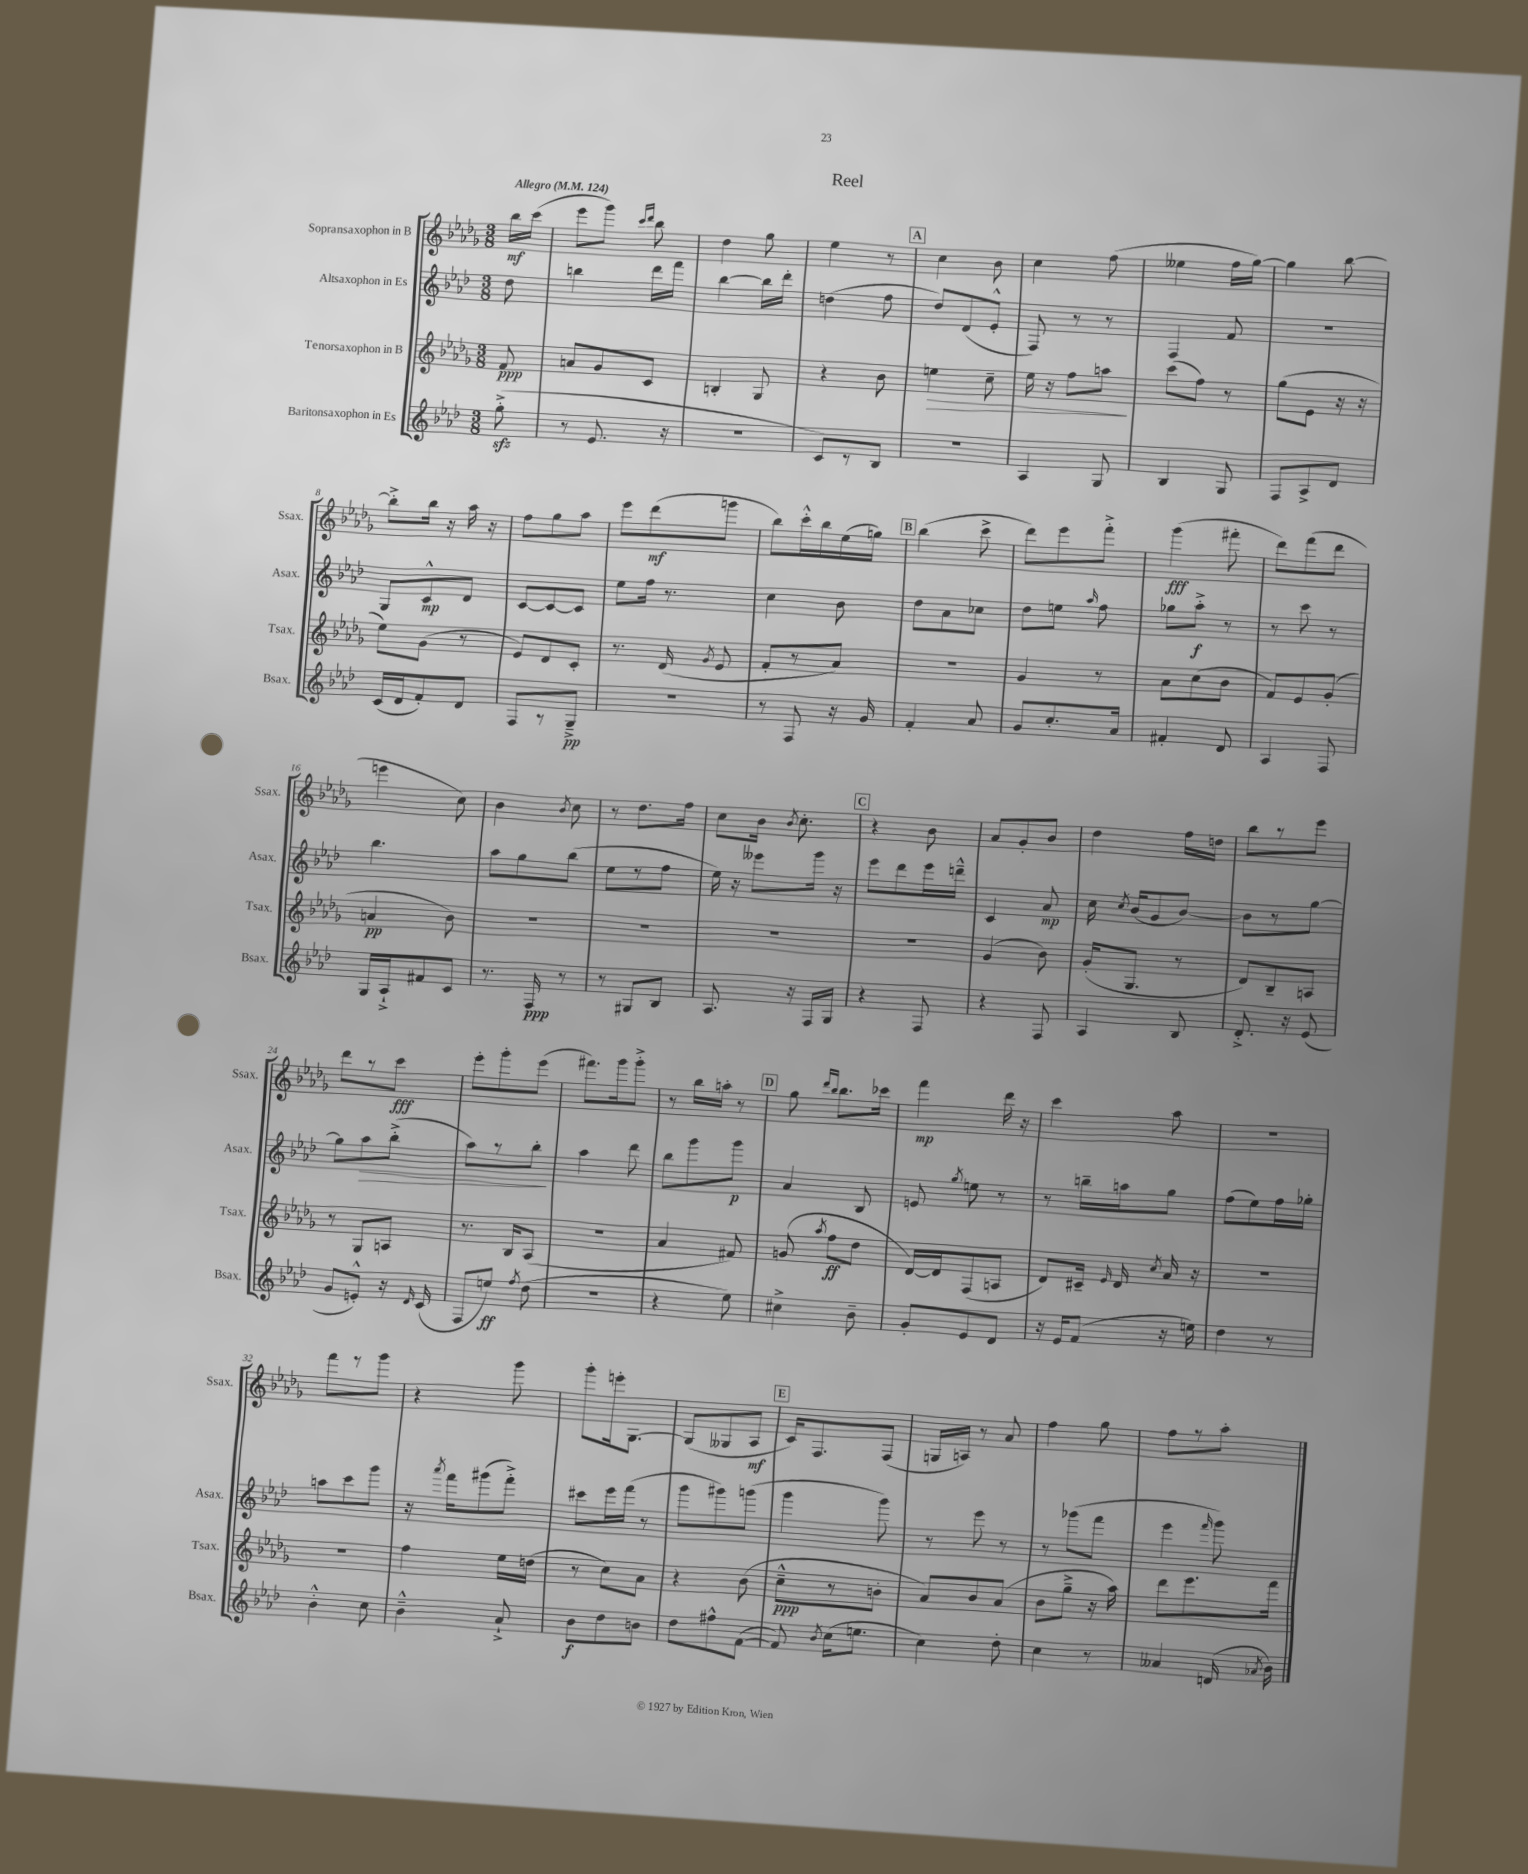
\header { title = "Reel" }
<<
\new StaffGroup <<
\new Staff = "s0" \with { instrumentName = "Sopransaxophon in B" shortInstrumentName = "Ssax." } {
    \clef treble \key des \major \numericTimeSignature \time 3/8 \partial 8 \tempo "Allegro" 4 = 124
    \autoBeamOff bes''16[\mf c'''16]( |
    ees'''8[ ges'''8]) \grace { c'''16[ des'''16] } bes''8 |
    des''4 ges''8 |
    ees''4 r8 |
    \mark \markup { \box "A" } c''4 bes'8 |
    c''4 f''8( |
    eeses''4 f''16[ ges''16]~) |
    ges''4 bes''8~ |
    bes''8[-.-> bes''16] r16 aes''16 r16 |
    f''8[ ges''8 aes''8] |
    ees'''8[ des'''8\mf( g'''8] |
    bes''8[) c'''16-.-^ bes''16 ees''16( g''16]) |
    \mark \markup { \box "B" } bes''4( c'''8-> |
    des'''8[) ees'''8 f'''8]-.-> |
    ges'''4\fff( fis'''8-. |
    des'''8[) f'''8( des'''8] |
    e'''4 c''8) |
    bes'4 \acciaccatura { bes'8 } c''8 |
    r8 des''8.[ f''16] |
    c''8[ bes'16] \acciaccatura { bes'8 } c''8.-. |
    \mark \markup { \box "C" } r4 bes'8 |
    aes'8[ ges'8-. bes'8] |
    des''4 f''16[ d''16] |
    bes''8[ r8 ees'''8] |
    des'''8[ r8 c'''8]\fff |
    ees'''8[-. ges'''8-. ees'''8]( |
    fis'''8.[) ges'''16 ges'''8]-.-> |
    r8 bes''16[ a''16]-. r8 |
    \mark \markup { \box "D" } ges''8 \grace { des'''16[ bes''16] } bes''8.[ ces'''16] |
    f'''4\mp des'''16 r16 |
    c'''4 aes''8 |
    R4. |
    f'''8[ r8 ges'''8] |
    r4 ges'''8 |
    ges'''8[-. e'''16-. ges8.]~ |
    ges8[( geses8 aes8]\mf |
    \mark \markup { \box "E" } c'16[) f8. f8]( |
    g16[ a16]) r8 aes'8 |
    f''4 ges''8 |
    f''8[ r8 aes''8]-. \bar "|." |
}
\new Staff = "s1" \with { instrumentName = "Altsaxophon in Es" shortInstrumentName = "Asax." } {
    \clef treble \key aes \major \numericTimeSignature \time 3/8 \partial 8
    \autoBeamOff des''8 |
    b''4 des'''16[ f'''16] |
    bes''4~ bes''16[ des'''16]-. |
    d''4( f''8 |
    \mark \markup { \box "A" } des''8[) des'8( ees'8]-.-^ |
    f8) r8 r8 |
    f4 f'8 |
    R4. |
    g8[ c'8-^\mp des'8] |
    c'8[~ c'8~ c'8] |
    ees''8[ f''16] r8. |
    c''4 bes'8 |
    \mark \markup { \box "B" } des''8[ aes'8 ces''8] |
    des''8[ e''8] \grace { aes''16 } f''8 |
    ges''8[ aes''8]-.->\f r8 |
    r8 c'''8 r8 |
    bes''4. |
    aes''8[ g''8 bes''8]( |
    ees''8[ r8 f''8] |
    ees''16) r16 eeses'''8[ g'''16] r16 |
    \mark \markup { \box "C" } ees'''8[ des'''8 ees'''16 d'''16]---^ |
    c'4 aes'8\mp |
    c''16 \acciaccatura { c''8 } bes'16[( g'8 bes'8]~) |
    bes'8[ r8 g''8]~ |
    g''8[ aes''8\> bes''8]-.->( |
    aes''8[) r8 bes''8]-.\! |
    aes''4 des'''8 |
    bes''8[ g'''8 g'''8]\p |
    \mark \markup { \box "D" } aes'4 bes8 |
    e'8 \acciaccatura { g''8 } e''8 r8 |
    r8 b''16[-- a''16 g''8] |
    f''8[( ees''8) f''16 ges''16]-. |
    a''8[ c'''8 g'''8] |
    r16 \acciaccatura { aes'''8 } f'''16[ gis'''8( f'''8]-.->) |
    cis'''8[ ees'''16 f'''16]( r8 |
    g'''8[ gis'''8) g'''8]( |
    \mark \markup { \box "E" } g'''4 g'''8) |
    r8 ees'''8 r8 |
    r8 ges'''8[( f'''8] |
    ees'''4 \grace { f'''16 } g'''8) \bar "|." |
}
\new Staff = "s2" \with { instrumentName = "Tenorsaxophon in B" shortInstrumentName = "Tsax." } {
    \clef treble \key des \major \numericTimeSignature \time 3/8 \partial 8
    \autoBeamOff f'8\ppp |
    a'8[ ges'8 c'8] |
    b4-. ges8 |
    r4 bes'8 |
    \mark \markup { \box "A" } e''4\> c''8-- |
    ees''16 r16 f''8[ a''8]\! |
    c'''8[( f''8]) r8 |
    ges''8[( ees'8] r16 r16 |
    ees''8[) ges'8]( r8 |
    ees'8[) des'8 c'8]-. |
    r8. des'16( \acciaccatura { ges'8 } ees'8 |
    f'8[-. r8 aes'8]) |
    \mark \markup { \box "B" } R4. |
    ges'4 r8 |
    aes'8[ c''8( bes'8] |
    f'8[) ees'8 ges'8]-.( |
    a'4\pp bes'8) |
    R4. |
    R4. |
    R4. |
    \mark \markup { \box "C" } R4. |
    ges'4( bes'8) |
    ges'16[-.( ges8.] r8 |
    des'8[) bes8-- a8] |
    r8 ges8[ a8] |
    r8. bes16[ aes8]( |
    R4. |
    aes'4 fis'8) |
    \mark \markup { \box "D" } g'8( \acciaccatura { aes''8 } f''8[\ff des''8] |
    des'16[~) des'16 f8( a8] |
    des'8[) cis'16]-- \grace { ees'16 } des'16 \acciaccatura { c''8 } aes'16 r16 |
    R4. |
    R4. |
    f''4 ees''16[ d''16]( |
    r8 c''8[) aes'8] |
    r4 bes'8( |
    \mark \markup { \box "E" } c''8[---^\ppp r8 b'8]-. |
    aes'8[) bes'8 aes'8]( |
    bes'8[ ges''8]---> r16 aes''16) |
    des'''8[ ees'''8. f'''16] \bar "|." |
}
\new Staff = "s3" \with { instrumentName = "Baritonsaxophon in Es" shortInstrumentName = "Bsax." } {
    \clef treble \key aes \major \numericTimeSignature \time 3/8 \partial 8
    \autoBeamOff g''8-.->\sfz( |
    r8 ees'8. r16 |
    R4. |
    c'8[) r8 bes8] |
    \mark \markup { \box "A" } R4. |
    aes4 g8 |
    bes4 g8 |
    f8[ aes8-> des'8] |
    c'16[( des'16 f'8-.) des'8] |
    f8[ r8 g8]--->\pp |
    R4. |
    r8 f8 r16 g'16 |
    \mark \markup { \box "B" } f'4-. aes'8 |
    g'8[ c''8.-. aes'16] |
    fis'4-. des'8 |
    aes4 f8 |
    g16[ aes16-!-> fis'8 c'8] |
    r8. f16\ppp r8 |
    r8 gis8[ bes8] |
    aes8. r16 f16[ g16] |
    \mark \markup { \box "C" } r4 f8 |
    r4 f8 |
    aes4 bes8 |
    des'8.-.-> r16 ees'8( |
    g'8[ e'8]-.-^) r16 \grace { des'16 } c'16( |
    f8[ e''8]\ff) \acciaccatura { f''8 } des''8( |
    R4. |
    r4 ees''8) |
    \mark \markup { \box "D" } cis''4-> bes'8-- |
    g'8[-. ees'8 des'8] |
    r16 ees'16[ f'8]( r16 e''16) |
    des''4 r8 |
    bes'4-.-^ c''8 |
    bes'4---^ aes'8-!-> |
    bes'8[\f des''8 b'8] |
    des''8[ fis''8-^ f'8]~( |
    \mark \markup { \box "E" } f'8) \acciaccatura { bes'8 } c''16[( e''8.] |
    c''4) des''8-. |
    c''4 r8 |
    aeses'4 d'16( \acciaccatura { aes'8 } bes'16) \bar "|." |
}
>>
>>
